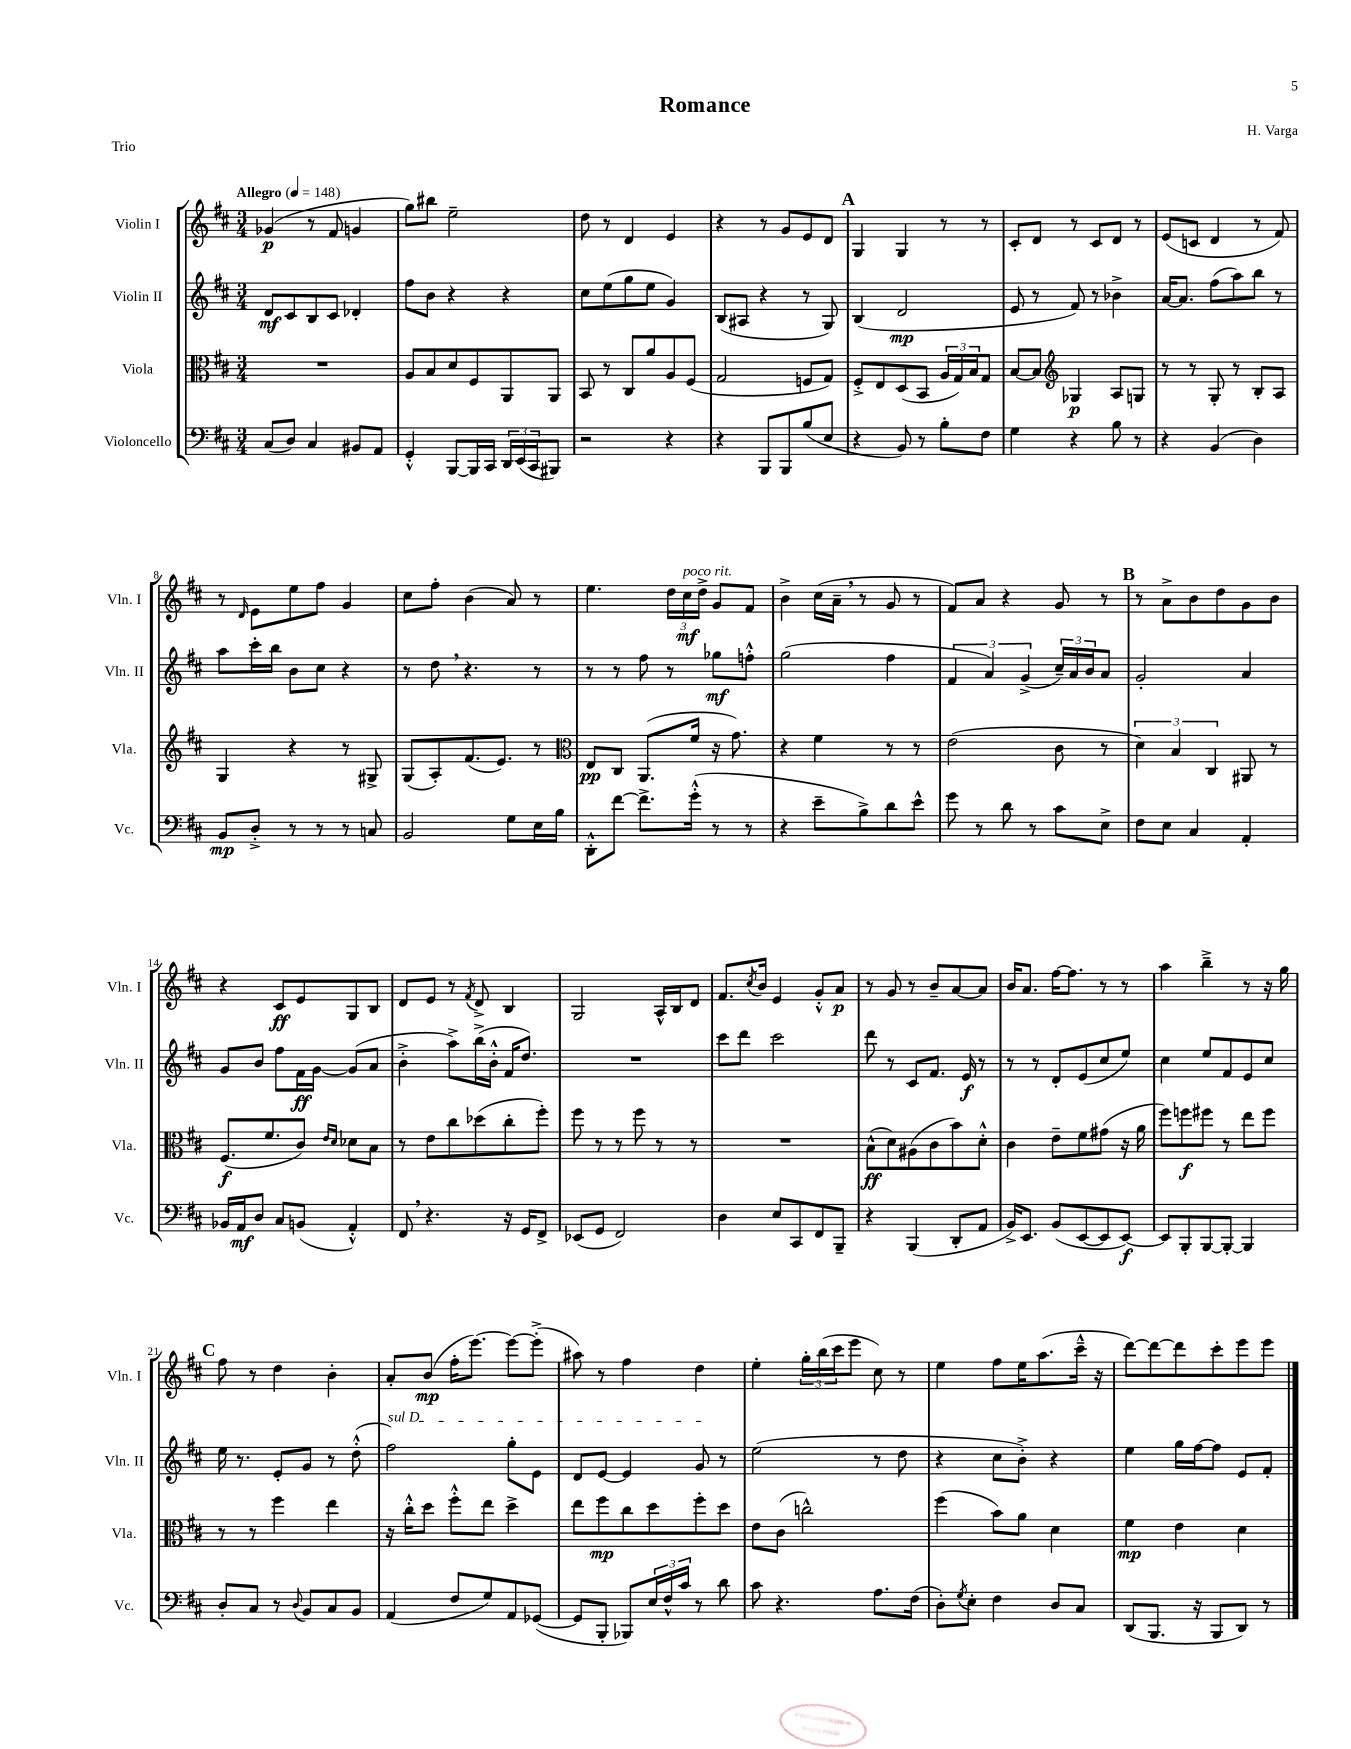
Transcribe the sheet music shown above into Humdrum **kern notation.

**kern	**kern	**kern	**kern
*staff4	*staff3	*staff2	*staff1
*clefF4	*clefC3	*clefG2	*clefG2
*k[f#c#]	*k[f#c#]	*k[f#c#]	*k[f#c#]
*M3/4	*M3/4	*M3/4	*M3/4
*MM148	*MM148	*MM148	*MM148
(8C#/L	2.r	8d/L	(4g-/
8D/J)	.	8c#/	.
4C#/	.	8B/	8r
.	.	8c#/J	8f#/
8BB#/L	.	4d-'/	4g/
8AA/J	.	.	.
=	=	=	=
4GG'^^/	8A/L	8ff#\L	8gg\L)
.	8B/	8b\J	8bb#\J
[8BBB/L	8d/	4r	2ee~\
16BBB/]L	8F#/	.	.
16CC#/JJ	.	.	.
24DD/LL	8AA/	4r	.
(24EE/	.	.	.
24CC#/J	.	.	.
8BBB#/J)	8AA/J	.	.
=	=	=	=
2r	8BB/	8cc#\L	8dd\
.	8r	(8ee\	8r
.	8C#/L	8gg\	4d/
.	8a/	8ee\J	.
4r	8A/	4g/)	4e/
.	(8F#/J	.	.
=	=	=	=
4r	2G/	(8B/L	4r
.	.	8A#/J	.
8BBB/L	.	4r	8r
8BBB/	.	.	8g/L
(8B/	8F/L	8r	8e/
8E/J	8G/J)	8G/)	8d/J
=	=	=	=
4r	8F#'^/L	(4B/	4G/
.	8E/	.	.
8BB/)	(8D/	2d/	4G/
8r	8BB/J	.	.
8B'\L	24A/LL	.	8r
.	24G/)	.	.
.	24B/J	.	.
8F#\J	8G/J	.	8r
=	=	=	=
4G\	[8B/L	8e/	8c#'/L
.	8B/]J	8r	8d/J
*	*clefG2	*	*
4r	4G-/	8f#/)	8r
.	.	8r	8c#/L
8B\	8A/L	4b-^\	8d/J
8r	8G/J	.	8r
=	=	=	=
4r	8r	[16a/LK	(8e/L
.	.	8.a/]J	.
.	8r	.	8c/J
(4BB/	8G'/	(8ff#\L	4d/
.	8r	8aa\)	.
4D\)	8B'/L	8bb\J	8r
.	8A/J	8r	8f#/)
=	=	=	=
8BB/L	4G/	8aa\L	8r
.	.	.	16qqd/
8D'^/J	.	16ccc#'\L	8e\L
.	.	16bb\JJ	.
8r	4r	8b\L	8ee\
8r	.	8cc#\J	8ff#\J
8r	8r	4r	4g/
8C/	8G#^/	.	.
=	=	=	=
2BB/	(8G/L	8r	8cc#\L
.	8A'/)	8dd\	8ff#'\J
.	(8.f#/	4.r	(4b\
.	8.e/J)	.	.
8G\L	.	.	8a/)
16E\L	8r	8r	8r
16B\JJ	.	.	.
=	=	=	=
*	*clefC3	*	*
8DD'^^\L	8E/L	8r	4.ee\
[8f#\J	8C#/J	8r	.
8.f#^\]L	(8.AA/L	8ff#\	.
.	.	8r	24dd\LL
.	.	.	24cc#\
(16g'^^\Jk	16f#/Jk	.	.
.	.	.	24dd^\JJ
8r	16r	8gg-\L	8g/L
.	8.g\)	.	.
8r	.	8ff'^^\J	8f#/J
=	=	=	=
4r	4r	(2gg\	4b^\
8e~\L	4f#\	.	(16cc#\LL
.	.	.	16a~\JJ
8B^\)	.	.	8r
8d\	8r	4ff#\	8g/
8e^^\J	8r	.	8r
=	=	=	=
8g\	(2e\	6f#/	8f#/L)
8r	.	.	8a/J
.	.	6a/)	.
8d\	.	.	4r
.	.	(6g^/	.
8r	.	.	.
8c#\L	8c#\	24cc#~/LL)	8g/
.	.	24a/	.
.	.	24b/J	.
8E^\J	8r	8a/J	8r
=	=	=	=
8F#\L	6d\)	2g'/	8r
8E\J	.	.	8a^\L
.	6B/	.	.
4C#/	.	.	8b\
.	6C#/	.	.
.	.	.	8dd\
4AA'/	8AA#/	4a/	8g\
.	8r	.	8b\J
=	=	=	=
16BB-/LL	(8.F#/L	8g/L	4r
16AA/J	.	.	.
8D/J	.	8b/J	.
.	8.f#/	.	.
8C#/L	.	8ff#\L	8c#/L
(8BB/J	8c#/J)	16f#\L	8e/
.	.	[16g\JJ	.
.	16qqe/LL	.	.
.	16qqd/JJ	.	.
4AA'^^/)	8d-\L	(8g/]L	8G/
.	8B\J	8a/J	8B/J
=	=	=	=
8FF#/	8r	4b'^\	8d/L
4.r	8e\L	.	8e/J
.	8cc#\	8aa^\L)	8r
.	.	.	8qf#/
.	(8dd-\	(16bb^\L	8d^/
.	.	16b'^^\JJ	.
16r	8cc#'\	16f#/LK	4B/
16GG/LK	.	8.dd/J)	.
8FF#^/J	8ff#'\J)	.	.
=	=	=	=
(8EE-/L	8ff#\	2.r	2G/
8GG/J	8r	.	.
2FF#/)	8r	.	.
.	8ff#\	.	.
.	8r	.	16A^^/LL
.	.	.	16B/J
.	8r	.	8d/J
=	=	=	=
4D\	2.r	8ccc#\L	8.f#/L
.	.	8ddd\J	.
.	.	.	8qcc#/
.	.	.	16b/Jk
8E/L	.	2ccc#\	4e/
8CC#/	.	.	.
8FF#/	.	.	8g'^^/L
8BBB~/J	.	.	8a/J
=	=	=	=
4r	(8B^^\L	8ddd\	8r
.	8d\)	8r	8g/
(4BBB/	(8A#\	8c#/L	8r
.	8c#\	8.f#/J	8b~/L
8DD'/L	8b\)	.	[8a/
.	.	16e/	.
8AA/J	8d'^^\J	8r	8a/]J
=	=	=	=
16BB^/LK)	4c#\	8r	16b/LK
8.EE/J	.	.	8.a/J
.	.	8r	.
(8BB/L	8e~\L	8d'/L	[16ff#\LK
.	.	.	8.ff#\]J
[8EE/	8f#\	(8e/	.
8EE/]	(8g#\J	8cc#/	8r
[8EE/J)	16r	8ee/J)	8r
.	16a\	.	.
=	=	=	=
8EE/]L	8ff#\L)	4cc#\	4aa\
8BBB'/	8ff\	.	.
[8BBB/	8ff#\J	8ee/L	4bb~^\
8BBB'/_J	8r	8f#/	.
4BBB/]	8ee\L	8e/	8r
.	8ff#\J	8cc#/J	16r
.	.	.	16gg\
=	=	=	=
8D'/L	8r	16ee\	8ff#\
.	.	8.r	.
8C#/J	8r	.	8r
8r	4ff#\	8e'/L	4dd\
8qqD/	.	.	.
8BB/L	.	8g/J	.
8C#/	4ee\	8r	4b'\
8BB/J	.	(8dd'^^\	.
=	=	=	=
(4AA/	16r	2ff#\)	8a'/L
.	16cc#'^^\LK	.	.
.	8dd\J	.	(8b/J
8F#/L	8ff#'^^\L	.	16ff#'\LK
.	.	.	[8.eee\J)
8G/)	8ee\J	.	.
8AA/	4dd^\	8gg'\L	8eee\_L
([8GG-/J	.	8e\J	(8eee'^\]J
=	=	=	=
8GG-/]L	8ee\L	8d/L	8aa#\)
8BBB'/J	8ff#\	[8e/J	8r
8BBB-/L)	8cc#\	4e/]	4ff#\
24E/L	8dd\	.	.
24F#^^/	.	.	.
24c#/JJ	.	.	.
8r	8ff#'\	8g/	4dd\
8d\	8dd\J	8r	.
=	=	=	=
8c#\	8e\L	(2ee\	4ee'\
4.r	(8c#\J	.	.
.	2cc^^\)	.	24gg'\LL
.	.	.	(24bb\
.	.	.	24ccc#\J
.	.	.	8eee\J
8.A\L	.	8r	8cc#\)
.	.	8dd\	8r
(16F#\Jk	.	.	.
=	=	=	=
8D'\L)	(4ff#\	4r	4ee\
8qG/	.	.	.
8E'\J	.	.	.
4F#\	8b\L)	8cc#\L	8ff#\L
.	8a\J	8b'^\J)	16ee\K
.	.	.	(8.aa\
8D/L	4d\	4r	.
8C#/J	.	.	16ccc#~^^\Jk
.	.	.	16r
=	=	=	=
(8DD/L	4f#\	4ee\	[8ddd\L)
8.BBB/J	.	.	8ddd\_
.	4e\	16gg\LL	8ddd\]
16r	.	[16ff#\J	.
8BBB/L	.	8ff#\]J	8ccc#'\
8DD/J)	4d\	8e/L	8eee\
8r	.	8f#'/J	8eee\J
==	==	==	==
*-	*-	*-	*-
